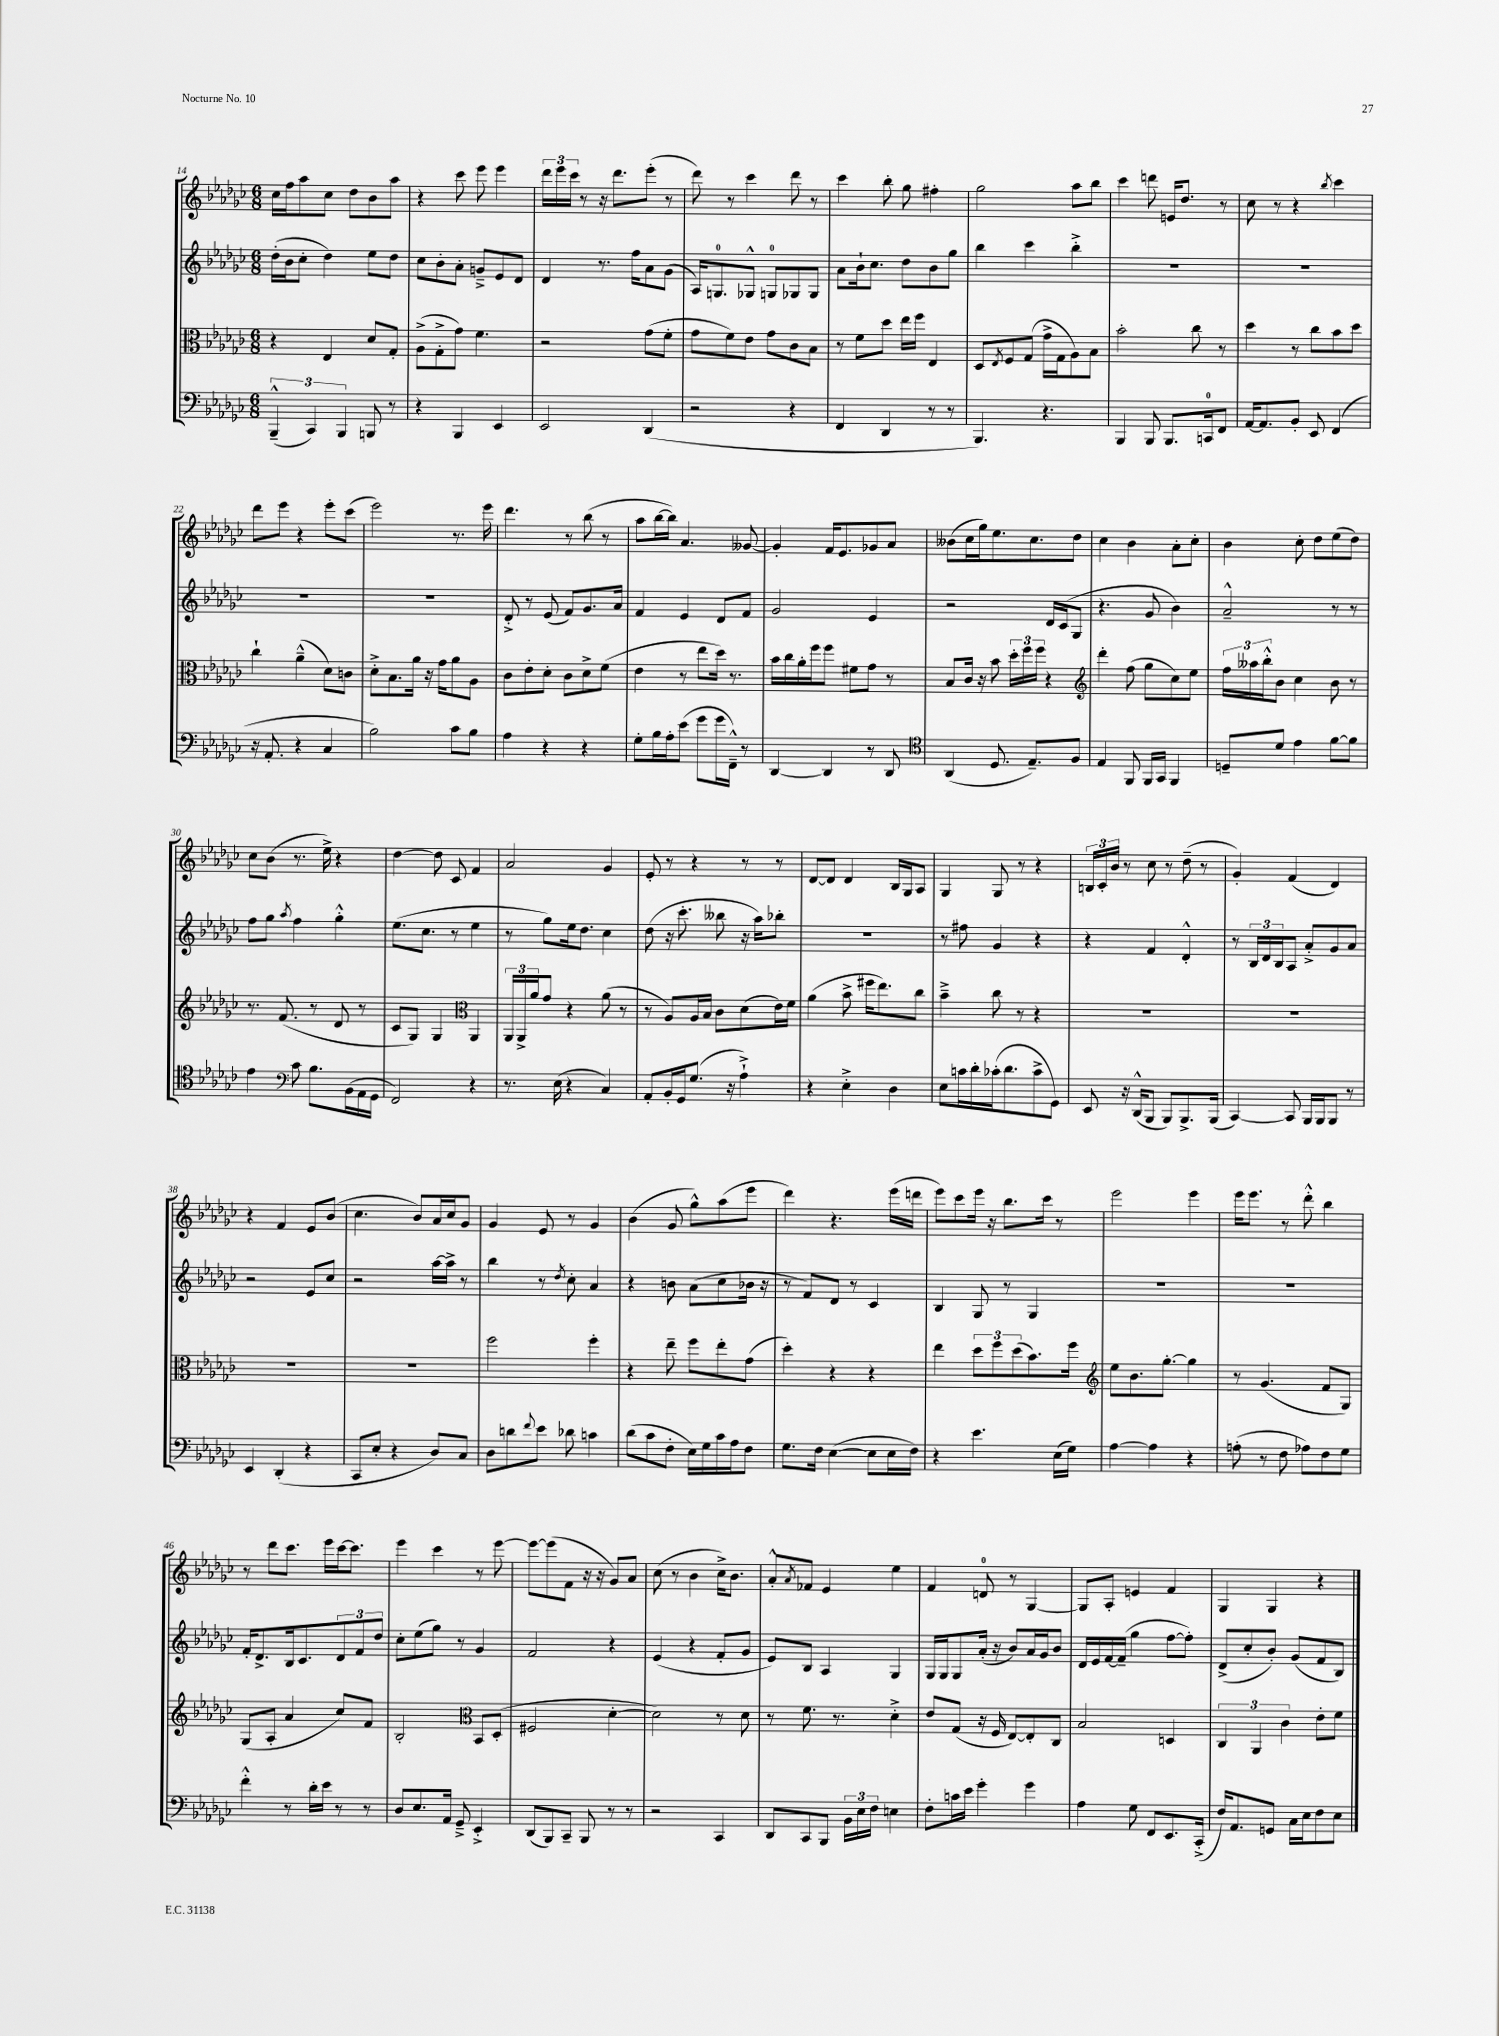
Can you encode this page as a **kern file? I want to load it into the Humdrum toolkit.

**kern	**kern	**kern	**kern
*staff4	*staff3	*staff2	*staff1
*clefF4	*clefC3	*clefG2	*clefG2
*k[b-e-a-d-g-c-]	*k[b-e-a-d-g-c-]	*k[b-e-a-d-g-c-]	*k[b-e-a-d-g-c-]
*M6/8	*M6/8	*M6/8	*M6/8
(6BBB-~^^/	4r	(16dd-'\LL	16cc-\LL
.	.	16b-\J	16ff\J
.	.	8cc-'\J	8aa-\
6CC-/)	.	.	.
.	4E-/	4dd-\)	8cc-\J
6BBB-/	.	.	.
.	.	.	8dd-\L
8BBB/	8d-/L	8ee-\L	8b-\
8r	8G-'/J	8dd-\J	8aa-\J
=	=	=	=
4r	(8A-^\L	8cc-\L	4r
.	8G-'^\	8b-'\	.
4BBB-/	8g-\J)	8a-'\J	8ccc-\
.	4.f\	8g~^/L	8eee-\
4EE-/	.	8e-/	4eee-\
.	.	8d-/J	.
=	=	=	=
2EE-/	2r	4d-/	24ddd-\LL
.	.	.	24eee-\
.	.	.	24ccc-\JJ
.	.	.	8r
.	.	8.r	16r
.	.	.	8.ddd-\L
.	.	16ff\LK	.
(4DD-/	(8g-\L	8a-\	(8eee-'\J
.	8f'\J	(8g-\J	8r
=	=	=	=
2r	8g-\L	16A-/LK)	8ddd-\)
.	.	8.G/	.
.	8f\)	.	8r
.	8e-\J	8G-^^/J	4ccc-\
.	8g-\L	8G/L	.
4r	8c-\	8G-/	8ddd-\
.	8B-\J	8G-/J	8r
=	=	=	=
4FF/	8r	8a-\L	4ccc-\
.	8f\L	16b-`\k	.
.	.	8.cc-\J	.
4DD-/	8dd-\J	.	8bb-'\
.	16ee-\LL	8dd-\L	8gg-\
.	16ff\JJ	.	.
8r	4E-/	8b-\	4ff#'\
8r	.	8gg-\J	.
=	=	=	=
4.BBB-/)	8D-/L	4bb-\	2gg-\
.	8qE-/	.	.
.	8F/	.	.
.	(8G-/J	4ccc-\	.
4.r	16g-^\LL	.	.
.	16G-\J	.	.
.	8A-\)	4bb-'^\	8aa-\L
.	8B-\J	.	8bb-\J
=	=	=	=
4BBB-/	2b-'\	2.r	4ccc-\
8BBB-/	.	.	8ddd\
8.BBB-/L	.	.	16e/LK
.	.	.	8.dd-/J
.	8cc-\	.	.
16CC/k	.	.	.
8FF/J	8r	.	8r
=	=	=	=
[16AA-/LK	4dd-\	2.r	8cc-\
8.AA-/]	.	.	.
.	.	.	8r
8BB-'/J	8r	.	4r
8EE-/	8cc-\L	.	.
.	.	.	8qbb-/
(4FF/	8b-\	.	4ccc-\
.	8dd-\J	.	.
=	=	=	=
16r	4cc-`\	2.r	8ddd-\L
8.AA-'/	.	.	.
.	.	.	8eee-\J
4r	(4a-~^^\	.	4r
4C-/	8d-\L)	.	8eee-'\L
.	8c\J	.	(8ccc-\J
=	=	=	=
2B-\)	8d-'^\L	2.r	2eee-\)
.	8.B-\	.	.
.	16a-\Jk	.	.
.	16r	.	.
.	16g-\LK	.	.
8c-\L	8a-\	.	8.r
8B-\J	8A-\J	.	.
.	.	.	16eee-\
=	=	=	=
4A-\	8c-\L	8d-'^/	4.ddd-\
.	8e-'\	8r	.
4r	8d-'\J	(8e-/	.
.	8c-\L	8f/L)	8r
4r	8d-^\	8.g-/	(8bb-\
.	(8f\J	.	8r
.	.	16a-/Jk	.
=	=	=	=
8G-'\L	4e-\	4f/	8aa-\L
16B-\L	.	.	[16bb-\L
16A-'\J	.	.	16bb-\]JJ)
(8e-\J	8r	4e-/	4.a-/
8g-\L	8ee-\L	.	.
16g-\L	16dd-\Jk)	8d-/L	.
16FF~^^\JJ)	8.r	.	.
8r	.	8f/J	[8g--/
=	=	=	=
[4DD-/	16b-\LL	2g-/	4g--'/]
.	16cc-\	.	.
.	16a-'\	.	.
.	16ff\J	.	.
4DD-/]	8ff\J	.	16f/LK
.	.	.	8.e-/
.	8f#\L	.	.
8r	8g-\J	4e-/	8g-/
8DD-/	8r	.	8a-/J
=	=	=	=
*clefC4	*	*	*
(4AA-/	8B-/L	2r	(8b--\L
.	16c-/Jk	.	16cc-\L
.	16r	.	16gg-\J)
8.D-/	8b-\	.	8.ee-\
.	24dd-'\LL	.	.
.	24ff\	.	.
8.E-~/L)	.	.	8.cc-\
.	24ff\JJ	.	.
.	4r	16d-/LL	.
.	.	(16c-/J	.
8F/J	.	8G-/J	8dd-\J
=	=	=	=
*	*clefG2	*	*
4E-/	4ddd-'\	4.r	4cc-\
8FF/	(8ff\	.	4b-\
16FF/LL	8gg-\L	8g-/	.
16GG-/JJ	.	.	.
4FF/	8cc-\)	4b-\)	8a-'\L
.	8ee-\J	.	8cc-'\J
=	=	=	=
8D~/L	24ff\LL	2a-~^^/	4b-\
.	24aa--\	.	.
.	24bb-'^^\J	.	.
8d-/J	8b-\J	.	.
4e-\	4cc-\	.	8cc-'\
.	.	.	8dd-\L
[8f\L	8b-\	8r	(8ee-\
8f\]J	8r	8r	8dd-\J)
=	=	=	=
4e-\	8.r	8ff\L	8cc-\L
.	.	8gg-\J	(8b-\J
.	(8.f/	.	.
*clefF4	*	*	*
.	.	8qaa-/	.
8c-\	.	4ff\	8.r
8.B-\L	8r	.	.
.	.	.	16ee-^\)
.	8d-/	4gg-'^^\	4r
(16BB-\L	.	.	.
16AA-\	8r	.	.
16GG-\JJ	.	.	.
=	=	=	=
2FF/)	8c-/L	(8.ee-\L	[4dd-\
.	8G-/J)	.	.
.	.	8.cc-\J	.
.	4G-/	.	8dd-\]
.	.	8r	8c-/
*	*clefC3	*	*
4r	4AA-/	4ee-\	4f/
=	=	=	=
8.r	24AA-/LL	8r	2a-/
.	24AA-^/	.	.
.	24a-/J	.	.
.	8g-/J	8gg-\L)	.
(16E-\	.	.	.
4r	4r	16ee-\k	.
.	.	8.dd-\J	.
4C-/)	(8a-\	4cc-\	4g-/
.	8r	.	.
=	=	=	=
8AA-'/L	8r	(8dd-\	8e-'/
16BB-'/L	8A-/L)	16r	8r
16GG-/J	.	8.ccc-'\	.
(8.G-/J	16A-/L	.	4r
.	16B-/JJ	.	.
.	8c-\L	8bb--\	.
16r	.	.	.
4A-`^\)	(8d-\	16r	8r
.	.	16aa-\LK)	.
.	16e-\L)	8bb-'\J	8r
.	16f\JJ	.	.
=	=	=	=
4r	(4a-\	2.r	[8d-/L
.	.	.	8d-/]J
4E-'^\	8b-^\	.	4d-/
.	16ff#\LK	.	.
.	8.ee-\)	.	.
4D-\	.	.	16B-/LL
.	.	.	16G-/J
.	8cc-\J	.	8A-/J
=	=	=	=
8E-\L	4b-~^\	8r	4G-/
16c\L	.	8ff#\	.
16d-'\	.	.	.
(16c-'\J	8cc-\	4g-/	8G-/
8.d-\	.	.	.
.	8r	.	8r
8c-^\	4r	4r	4r
8GG-\J)	.	.	.
=	=	=	=
8EE-/	2.r	4r	24B/LL
.	.	.	24c-'/
.	.	.	24b-/JJ
16r	.	.	8r
(16DD-^^/LK	.	.	.
8BBB-/J	.	4f/	8cc-\
8BBB-/L)	.	.	8r
8.BBB-^/	.	4d-'^^/	(8dd-~\
.	.	.	8r
(16BBB-/Jk	.	.	.
=	=	=	=
[4CC-/)	2.r	8r	4g-'/)
.	.	24B-/LL	.
.	.	24d-/	.
.	.	24B-/J	.
8CC-/]	.	8A-/J	(4f/
16BBB-/LL	.	8a-'^/L	.
16BBB-/J	.	.	.
8BBB-/J	.	8g-/	4d-/)
8r	.	8a-/J	.
=	=	=	=
4EE-/	2.r	2r	4r
(4DD-'/	.	.	4f/
4r	.	8e-/L	8e-/L
.	.	8cc-/J	(8b-/J
=	=	=	=
8CC-/L	2.r	2r	4.cc-\
8E-'/J	.	.	.
4r	.	.	.
.	.	.	8b-/L)
8D-/L)	.	[16aa-\LL	16a-/L
.	.	16aa-^\]JJ	16cc-/J
8C-/J	.	8r	8g-/J
=	=	=	=
8D-\L	2ff\	4bb-\	4g-/
8d\	.	.	.
8qqf/	.	.	.
8e-\J	.	8r	8e-/
.	.	8qdd-/	.
8d-\	.	8cc-'\	8r
4c\	4ff'\	4a-/	4g-/
=	=	=	=
(8d-\L	4r	4r	(4b-\
8c-\	.	.	.
8F'\J	8ee-~\	8b\	8g-/
16E-\LL)	8ff\L	(8a-\L	8gg-^^\L)
16G-\	.	.	.
16c-\	8ee-'\	8cc-\	(8aa-\
16A-\J	.	.	.
8F\J	(8g-\J	16b-\Jk	8eee-\J
.	.	16r	.
=	=	=	=
8.G-\L	4dd-'\)	8r	4ddd-\)
.	.	8f/L)	.
16F\Jk	.	.	.
([4E-\	4r	8d-/J	4.r
.	.	8r	.
8E-\]L	4r	4c-/	.
16E-\L	.	.	(16eee-\LL
16F\JJ)	.	.	16ddd\JJ
=	=	=	=
4r	4ee-\	4B-/	8eee-\L)
.	.	.	8ccc-\
4.e-\	12dd-\L	8G-/	16eee-\Jk
.	.	.	16r
.	12ff\	.	.
.	.	8r	8.bb-\L
.	(12dd-\	.	.
.	8.b-\)	4G-/	.
.	.	.	16ccc-\Jk
(16E-\LL	.	.	8r
16G-\JJ)	16ff\Jk	.	.
=	=	=	=
*	*clefG2	*	*
[4A-\	8ee-\L	2.r	2eee-\
.	8.b-\	.	.
4A-\]	.	.	.
.	[8.gg-'\J	.	.
4r	4gg-\]	.	4eee-\
=	=	=	=
(8A'\	8r	2.r	16eee-\LK
.	.	.	8.eee-\J
8r	(4.g-/	.	.
8F\	.	.	8r
8A-\L)	.	.	8ddd-'^^\
8F\	8f/L	.	4bb-\
8G-\J	8G-/J)	.	.
=	=	=	=
4f'^^\	(8G-/L	16f'/LK	8r
.	.	8.d-^/	.
.	8A-'/J	.	8ddd-\L
8r	4a-/	16B-/k	8.ccc-\J
.	.	8.c-/	.
16d-'\LL	.	.	.
16e-\JJ	.	.	16eee-\LL
8r	8cc-/L)	12d-/	[16ccc-\J
.	.	.	8.ccc-\]J
.	.	12f/	.
8r	8f/J	.	.
.	.	12dd-/J	.
=	=	=	=
8D-/L	2B-'/	8cc-'\L	4eee-\
8.E-/	.	(8ee-\	.
.	.	8gg-\J)	4ccc-\
16AA-/Jk	.	.	.
8GG-~^/	.	8r	.
*	*clefC3	*	*
4EE-'^/	8BB-/L	4g-/	8r
.	(8D-'/J	.	[8eee-\
=	=	=	=
(8DD-/L	2F#/	2f/	8eee-\_L
8BBB-/)	.	.	(8eee-\]
8CC-~/J	.	.	8f\J
8BBB-/	.	.	16r
.	.	.	16r
8r	[4d-'\	4r	8g-/L)
8r	.	.	8a-/J
=	=	=	=
2r	2d-\])	(4e-/	(8cc-\
.	.	.	8r
.	.	4r	4b-\
4CC-/	8r	8f'/L	16cc-^\LK)
.	.	.	8.b-\J
.	8d-\	8g-/J	.
=	=	=	=
8DD-/L	8r	8e-/L)	8a-'^^/L
.	.	.	8qa-/
8CC-/	8.f\	8B-/J	8f-/J
8BBB-/J	.	4A-/	4e-/
.	8.r	.	.
24BB-\LL	.	.	.
24E-\	.	.	.
24F\JJ	.	.	.
4E\	4d-'^\	4G-/	4ee-\
=	=	=	=
8F'\L	8e-/L	16G-/LL	4f/
.	.	16G-/J	.
16c\L	(8G-/J	8G-/	.
16e-\JJ	.	.	.
4g-'\	16r	(16a-'/Jk	8d/
.	16F/	16r	.
.	[8E-/L)	8b-/L)	8r
4g-\	8E-'/]	16a-/L	[4G-/
.	.	16g-/J	.
.	8C-/J	8b-/J	.
=	=	=	=
4A-\	2B-/	16d-/LL	8G-/]L
.	.	16e-/	.
.	.	[16f/	8A-'/J
.	.	(16f~/]JJ	.
8G-\	.	4gg-\	4e/
8FF/L	.	.	.
8.EE-/	4D/	[8ff\L	4f/
.	.	8ff'\]J)	.
(16CC-'^/Jk	.	.	.
=	=	=	=
16F/LK)	6C-/	(8d-^/L	4G-/
8.AA-/	.	.	.
.	.	8cc-'/	.
.	6AA-/	.	.
8GG/J	.	8b-'/J)	4G-/
.	6c-\	.	.
16C-\LL	.	(8g-/L	.
16E-\J	.	.	.
8F\	8e-'\L	8f/	4r
8E-\J	8f\J	8B-/J)	.
==	==	==	==
*-	*-	*-	*-
